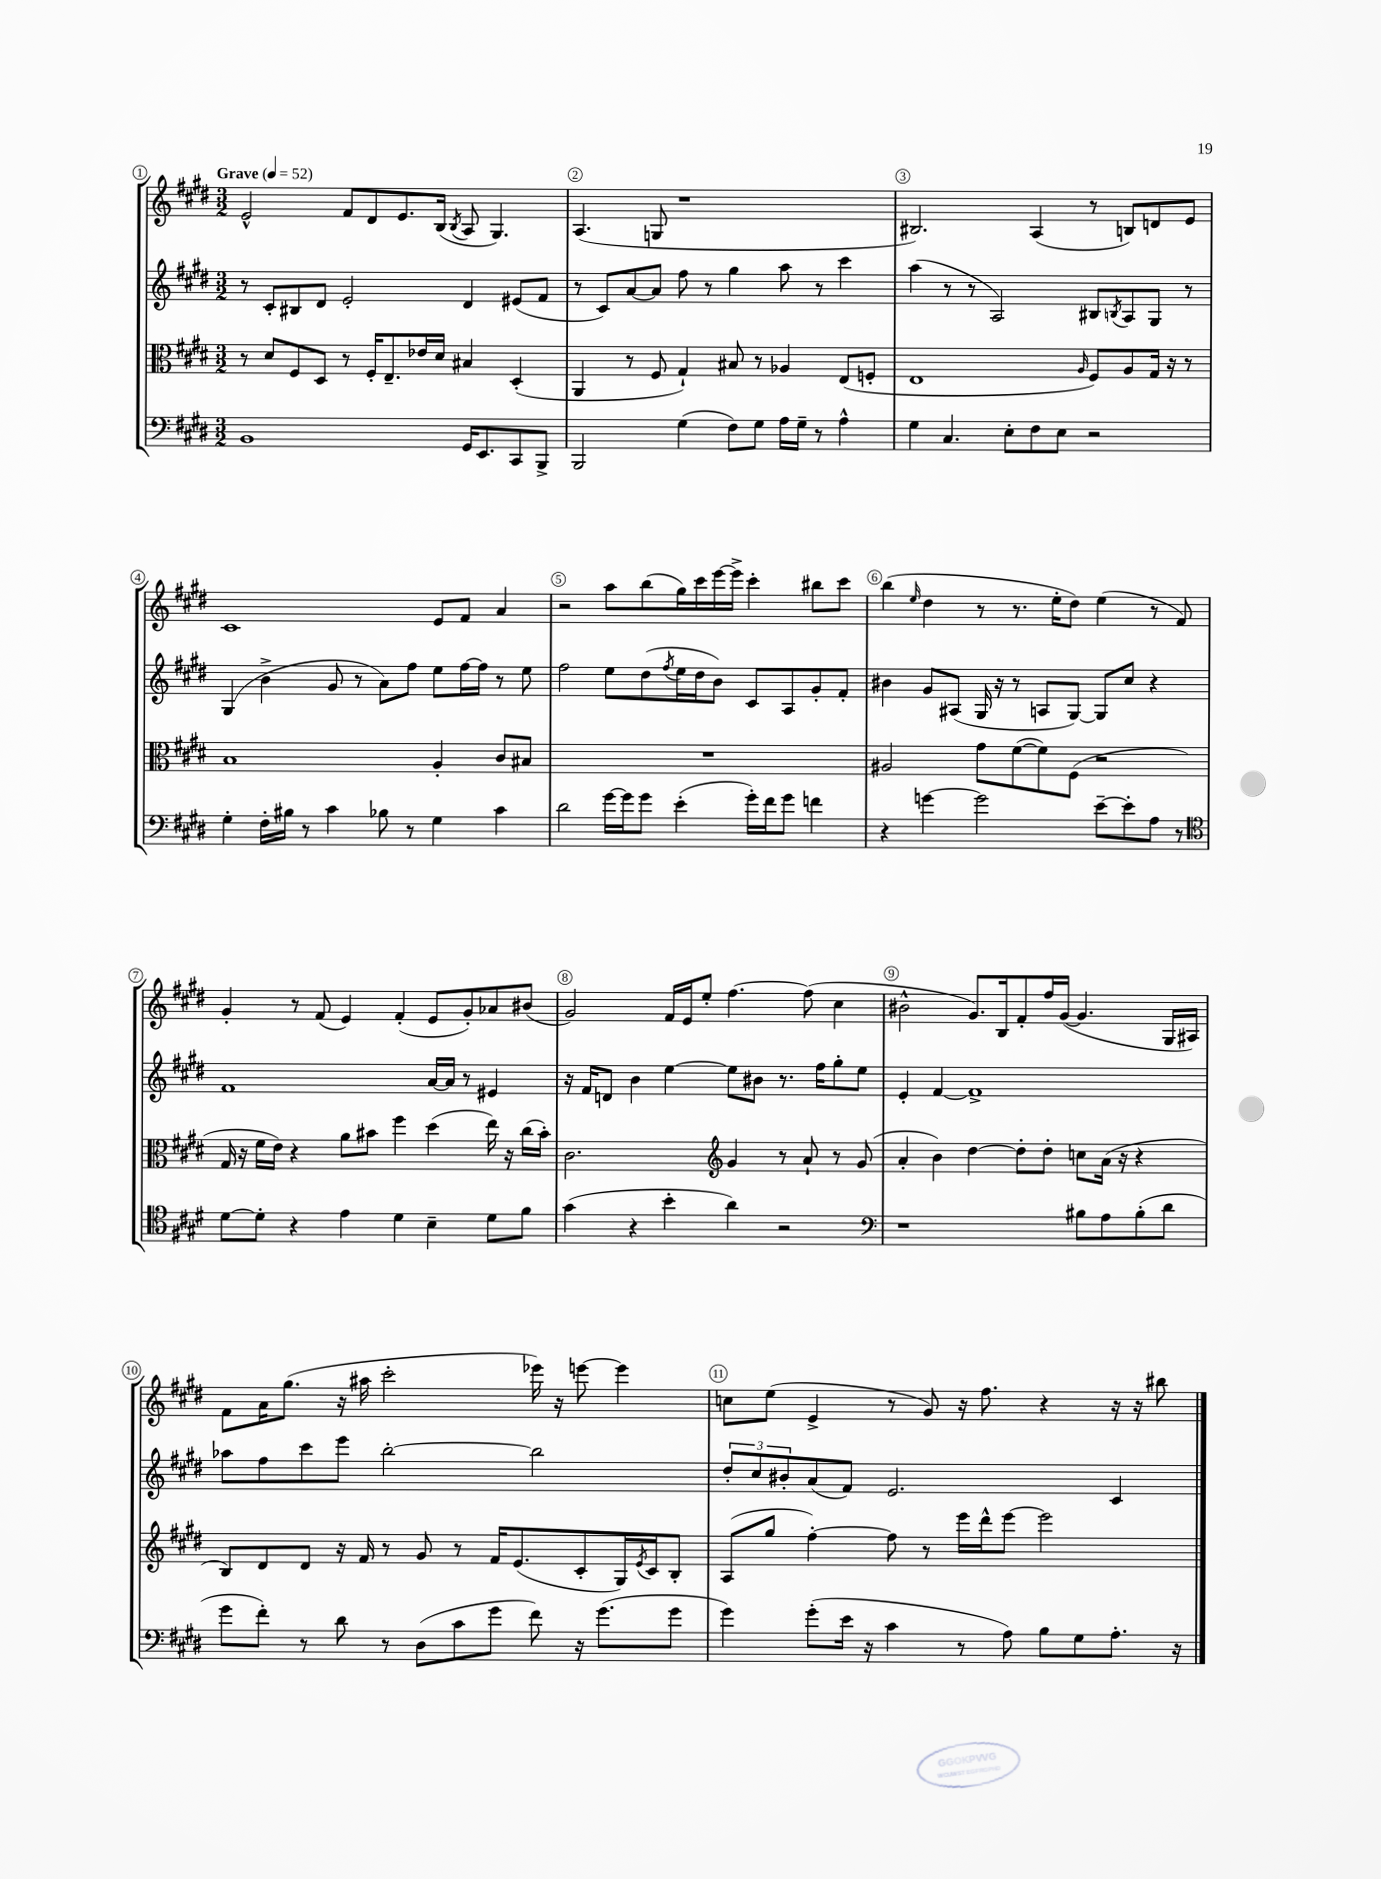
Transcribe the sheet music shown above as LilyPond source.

<<
\new StaffGroup <<
\new Staff = "s0" {
    \clef treble \key e \major \numericTimeSignature \time 3/2 \tempo "Grave" 4 = 52
    e'2-^ fis'8 dis'8 e'8. b16( \acciaccatura { b8 } a8 gis4.) |
    a4.( g8 r1 |
    bis2.) a4( r8 b8) d'8 e'8 |
    cis'1 e'8 fis'8 a'4 |
    r2 a''8 b''8( gis''16) cis'''16 e'''16~ e'''16-> cis'''4-. bis''8 cis'''8 |
    b''4( \grace { e''16 } dis''4 r8 r8. e''16-. dis''8) e''4( r8 fis'8) |
    gis'4-. r8 fis'8( e'4) fis'4-.( e'8 gis'8-.) aes'8 bis'8( |
    gis'2) fis'16 e'16 e''8-. fis''4.~ fis''8( cis''4 |
    bis'2-^ gis'8.) b16 fis'8-. fis''16 gis'16~( gis'4. gis16 ais16) |
    fis'8 a'16 gis''8.( r16 ais''16 cis'''2-. ees'''16) r16 e'''8~ e'''4 |
    c''8 e''8( e'4-> r8 gis'8) r16 fis''8. r4 r16 r16 bis''8 \bar "|." |
}
\new Staff = "s1" {
    \clef treble \key e \major \numericTimeSignature \time 3/2
    r8 cis'8-. bis8 dis'8 e'2-. dis'4 eis'8( fis'8 |
    r8 cis'8) a'8~ a'8 fis''8 r8 gis''4 a''8 r8 cis'''4 |
    a''4( r8 r8 a2) bis8 \acciaccatura { b8 } a8 gis8 r8 |
    gis4( b'4-> gis'8 r8 a'8) fis''8 e''8 fis''16~ fis''16 r8 e''8 |
    fis''2 e''8 dis''8( \acciaccatura { fis''8 } e''16 dis''16 b'8) cis'8 a8 gis'8-. fis'8-. |
    bis'4 gis'8 ais8( gis16 r16 r8 a8 gis8~) gis8 cis''8 r4 |
    fis'1 a'16~ a'16 r8 eis'4 |
    r16 fis'16 d'8 b'4 e''4~ e''8 bis'8 r8. fis''16 gis''8-. e''8 |
    e'4-. fis'4~ fis'1-> |
    aes''8 fis''8 cis'''8 e'''8 b''2~-. b''2 |
    \tuplet 3/2 { dis''8-. cis''8 bis'8-. } a'8( fis'8) e'2. cis'4 \bar "|." |
}
\new Staff = "s2" {
    \clef alto \key e \major \numericTimeSignature \time 3/2
    r8 dis'8 fis8 dis8 r8 fis16-. e8.-- ees'16 dis'16 bis4 dis4-.( |
    a,4 r8 fis8 gis4-!) bis8 r8 aes4 e8( f8-. |
    e1 \grace { a16 } fis8) a8 gis16 r16 r8 |
    b1 a4-. cis'8 bis8 |
    R1. |
    ais2 gis'8 fis'8~( fis'8) fis8( r2 |
    gis16 r16 fis'16 e'16) r4 a'8 bis'8 fis''4 dis''4( e''16) r16 cis''16( bis'16-.) |
    cis'2. \clef treble gis'4 r8 a'8-! r8 gis'8( |
    a'4-. b'4) dis''4~ dis''8-. dis''8-. c''8 a'16( r16 r4 |
    b8) dis'8 dis'8 r16 fis'16 r8 gis'8 r8 fis'16 e'8.( cis'8-. gis16) \acciaccatura { e'8 } cis'16 b8-. |
    a8( gis''8 fis''4~-.) fis''8 r8 e'''16 dis'''16-^ e'''8~ e'''2 \bar "|." |
}
\new Staff = "s3" {
    \clef bass \key e \major \numericTimeSignature \time 3/2
    b,1 gis,16 e,8. cis,8 b,,8-> |
    b,,2 gis4( fis8) gis8 a16 gis16-- r8 a4-^ |
    gis4 cis4. e8-. fis8 e8 r2 |
    gis4-. fis16-. bis16 r8 cis'4 bes8 r8 gis4 cis'4 |
    dis'2 gis'16~ gis'16 gis'8 e'4-.( gis'16-.) fis'16 gis'8 f'4 |
    r4 g'4~ g'2 e'8~-- e'8-. a8 r8 |
    \clef tenor dis'8~ dis'8-. r4 e'4 dis'4 b4-- dis'8 fis'8 |
    gis'4( r4 b'4-. a'4) r2 |
    \clef bass r1 bis8 a8 bis8-.( dis'8 |
    gis'8 fis'8-.) r8 dis'8 r8 dis8( cis'8 gis'8 fis'8) r16 gis'8.( gis'8 |
    gis'4) gis'8-.( e'16 r16 cis'4 r8 a8) b8 gis8 a8.-. r16 \bar "|." |
}
>>
>>
\layout { \context { \Score \override BarNumber.break-visibility = ##(#f #t #t) barNumberVisibility = #all-bar-numbers-visible \override BarNumber.stencil = #(make-stencil-circler 0.1 0.3 ly:text-interface::print) } }
